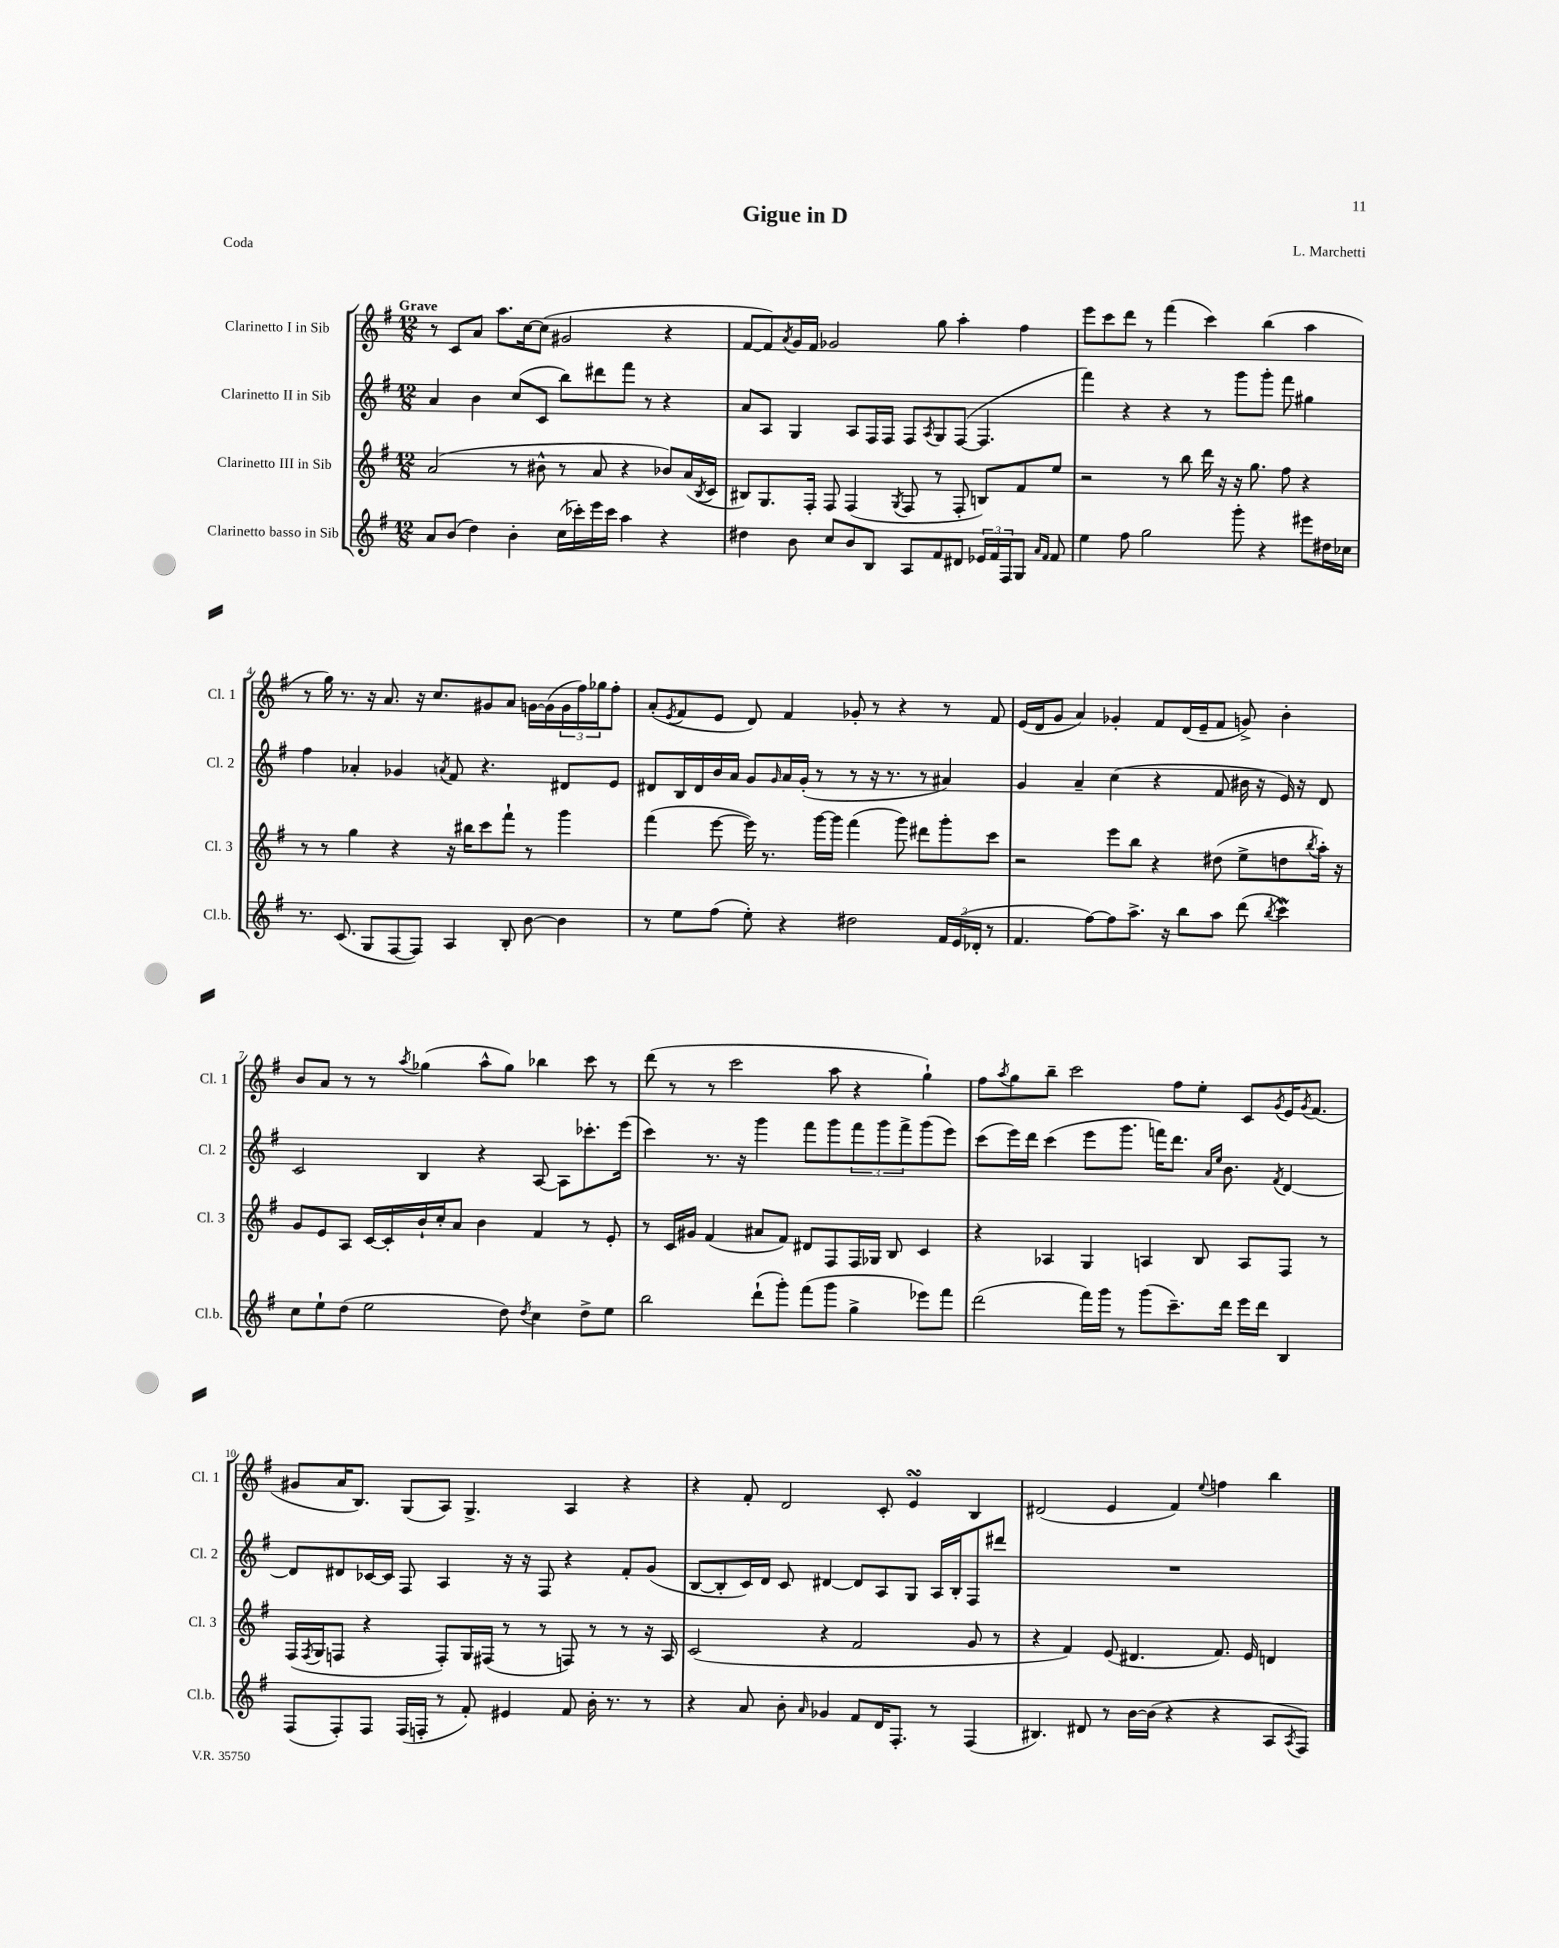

**kern	**kern	**kern	**kern
*staff4	*staff3	*staff2	*staff1
*clefG2	*clefG2	*clefG2	*clefG2
*k[f#]	*k[f#]	*k[f#]	*k[f#]
*M12/8	*M12/8	*M12/8	*M12/8
8a/L	(2a/	4a/	8r
(8b/J	.	.	8c/L
4dd\)	.	4b\	8a/J
.	.	.	8.aa\L
4b'\	8r	(8cc/L	.
.	.	.	[16cc\k
.	8b#^^\	8c/J	(8cc\]J
(16cc\LL	8r	8bb\L)	2g#/
16ccc-'\)	.	.	.
16eee\	8a/	8ddd#\	.
16ccc-\JJ	.	.	.
4aa\	4r	8fff#\J	.
.	.	8r	.
4r	8b-/L)	4r	4r
.	(16a/L	.	.
.	8qB/	.	.
.	16c/JJ	.	.
=	=	=	=
4dd#\	8B#/L)	8a/L	[8f#/L
.	8.G/	8A/J	8f#/])
.	.	.	8qa/
8b\	.	4G/	16g/L
.	16F#'/Jk	.	16f#/JJ
8cc/L	8F#/	.	2g-/
8b/	(4F#/	8A/L	.
8B/J	.	16F#/L	.
.	.	16F#/JJ	.
.	8qG/	.	.
8A/L	8F#/	8F#/L	.
.	.	8qA/	.
8f#/	8r	8G/	8gg\
8d#/J	8F#'/	([8F#/J	4aa'\
24e-/LL	8B/L)	4.F#/]	.
24f#/	.	.	.
24F#/J	.	.	.
8G/J	8f#/	.	4ff#\
16qqa/LL	.	.	.
16qqf#/JJ	.	.	.
8f#/	8ee/J	.	.
=	=	=	=
4ee\	2r	4fff#\)	8eee\L
.	.	.	8ccc\
8ff#\	.	4r	8ddd\J
2gg\	.	.	8r
.	8r	4r	(4fff#\
.	8bb\	.	.
.	16ddd\	8r	4ccc\)
.	16r	.	.
8ggg'\	16r	8ggg\L	.
.	8.gg\	.	.
4r	.	8ggg'\J	(4bb\
.	8ff#\	8fff#\	.
8eee#\L	4r	4gg#\	4aa\
16dd#\L	.	.	.
16cc-\JJ	.	.	.
=	=	=	=
8.r	8r	4ff#\	8r
.	8r	.	16gg\)
(8.c/	.	.	8.r
.	4gg\	4a-'/	.
8G/L	.	.	16r
.	.	.	8.a/
[8F#/	4r	4g-/	.
8F#/]J)	.	.	16r
.	.	.	8.cc/L
.	.	8qa/	.
4A/	16r	8f#/	.
.	16bb#\LK	.	.
.	8ccc\	4.r	8g#/
8B'/	8fff#`\J	.	8a/J
[8b\	8r	.	[16g\LL
.	.	.	(16g\]
4b\]	4ggg\	8d#/L	24g\
.	.	.	24ff#\)
.	.	.	24gg-\J
.	.	8e/J	8ff#'\J
=	=	=	=
8r	(4fff#\	8d#/L	(8a'/L
.	.	.	8qe/
8ee\L	.	16B/L	8f#/
.	.	16d#/	.
(8ff#\J	[8eee\	16b/	8e/J
.	.	16a/JJ	.
8ee'\)	16eee\])	8g/L	8d/)
.	8.r	.	.
.	.	16qqg/	.
4r	.	16a/L	4f#/
.	.	(16g'/JJ	.
.	[16ggg\LL	8r	.
.	16ggg\]JJ	.	.
2dd#\	(4fff#\	8r	8g-'/
.	.	16r	8r
.	.	8.r	.
.	8ggg\)	.	4r
.	8ddd#\L	8r	.
24f#/LL	8ggg'\	4a#/)	8r
(24e/	.	.	.
24d-'/JJ	.	.	.
8r	8ccc\J	.	8f#/
=	=	=	=
4.f#/	2r	4g/	(16e/LL
.	.	.	16d/J
.	.	.	8g/J
.	.	4a~/	4a/)
[8ff#\L)	.	.	.
8ff#\]	8eee\L	(4cc\	4g-'/
8.aa^\J	8bb\J	.	.
.	4r	4r	8f#/L
16r	.	.	.
8bb\L	.	.	(16d/L
.	.	.	16e~/J
8aa\J	(8dd#\	8f#/	8f#/J
(8ddd\	8ee^\L	16b#\	8g^/)
.	.	16r	.
8qbb/	.	.	.
4ccc\)	8dd\	16e/)	4b'\
.	.	16r	.
.	8qbb/	.	.
.	16aa'\Jk)	8d/	.
.	16r	.	.
=	=	=	=
8cc\L	8g/L	2c/	8b/L
8ee`\	8e/	.	8a/J
(8dd\J	8A/J	.	8r
2ee\	[16c/LL	.	8r
.	16c'/]	.	.
.	.	.	8qaa/
.	16b`/	4B/	(4gg-\
.	16cc'/J	.	.
.	8a/J	.	.
.	4b\	4r	8aa^^\L
8dd\)	.	.	8gg-\J)
8qdd/	.	.	.
4cc\	4f#/	[8A/	4bb-\
.	.	8A\]L	.
8dd^\L	8r	8.ccc-'\	8ccc\
8ee\J	8e'/	.	8r
.	.	(16eee\Jk	.
=	=	=	=
2bb\	8r	4ccc\)	(8ddd\
.	16c/LL	.	8r
.	16g#/JJ	.	.
.	(4f#/	8.r	8r
.	.	.	2ccc\
.	.	16r	.
(8ddd`\L	8a#/L	4ggg\	.
8ggg'\J)	8f#/J)	.	.
(8fff#\L	8d#/L	8fff#\L	.
8ggg\J	8F#/	8ggg\	8aa\
4gg^\	16F#/L	12fff#\	4r
.	16G-/JJ	.	.
.	.	12ggg\	.
.	8B/	.	.
.	.	12fff#^\	.
8eee-\L)	4c/	(8ggg\	4gg`\)
8fff#\J	.	8eee\J)	.
=	=	=	=
(2ddd\	4r	(8ccc\L	8ff#\L
.	.	.	8qaa/
.	.	16eee\L)	8gg\
.	.	16ddd\JJ	.
.	4A-/	(4ccc\	8bb~\J
.	.	.	2ccc\
16fff#\LL)	4G/	8eee\L	.
16ggg\JJ	.	.	.
8r	.	8.ggg\J	.
(8ggg\L	4A/	.	.
.	.	16fff\LK)	.
8.ccc~\)	.	8.ddd\J	8ff#\L
.	8B/	.	8ee'\J
.	.	16qqa/LL	.
.	.	16qqee/JJ	.
16ddd\Jk	.	8.b\	.
16eee\LL	8A/L	.	8c/L
16ddd\JJ	.	.	.
.	.	8qf#/	8qg/
4B/	8F#/J	[4d/	16e/K
.	.	.	8qg/
.	.	.	(8.f#/J
.	8r	.	.
=	=	=	=
(8F#/L	(16F#/LL	8d/]L	8g#/L
.	8qF#/	.	.
.	16G/J	.	.
8F#'/)	8F/J	8d#/	16a/K
.	.	.	8.B/J)
8F#/J	4r	[16c-/L	.
.	.	16c-/]JJ	.
(16F#/LL	.	8F#/	(8G/L
16F'/JJ	.	.	.
8r	8F'/L)	4A/	8A/J)
8f#'/)	16G/L	.	4.G^/
.	(16F#/JJ	.	.
4e#/	8r	16r	.
.	.	16r	.
.	8r	8F#/	.
8f#/	8F/)	4r	4A/
16b'\	8r	.	.
8.r	.	.	.
.	8r	8f#'/L	4r
8r	16r	(8g/J	.
.	16A/	.	.
=	=	=	=
4r	(2c/	[8B/L	4r
.	.	8B'/]	.
8a/	.	16c/L)	8f#'/
.	.	16d/JJ	.
8b'\	.	8c/	2d/
16qqa/	.	.	.
4g-/	4r	[4d#/	.
8f#/L	2f#/	8d#/]L	.
16d/K	.	8A/	8c'/
8.F#'/J	.	.	.
.	.	8G/J	4e/
8r	.	16A/LL	.
.	.	16B'/J	.
(4F#/	8g/	8F#/	4B/
.	8r	8ddd#/J	.
=	=	=	=
4.B#/)	4r	1.r	(2d#/
.	4f#/)	.	.
8d#/	.	.	.
8r	(8e/	.	4e/
[16b\LL	4.d#/	.	.
(16b\]JJ	.	.	.
4r	.	.	4f#/)
.	.	.	8qqee/
4r	8.f#/)	.	4ff\
.	16e/	.	.
8A/L	4d/	.	4bb\
8qA/	.	.	.
8F#/J)	.	.	.
==	==	==	==
*-	*-	*-	*-
